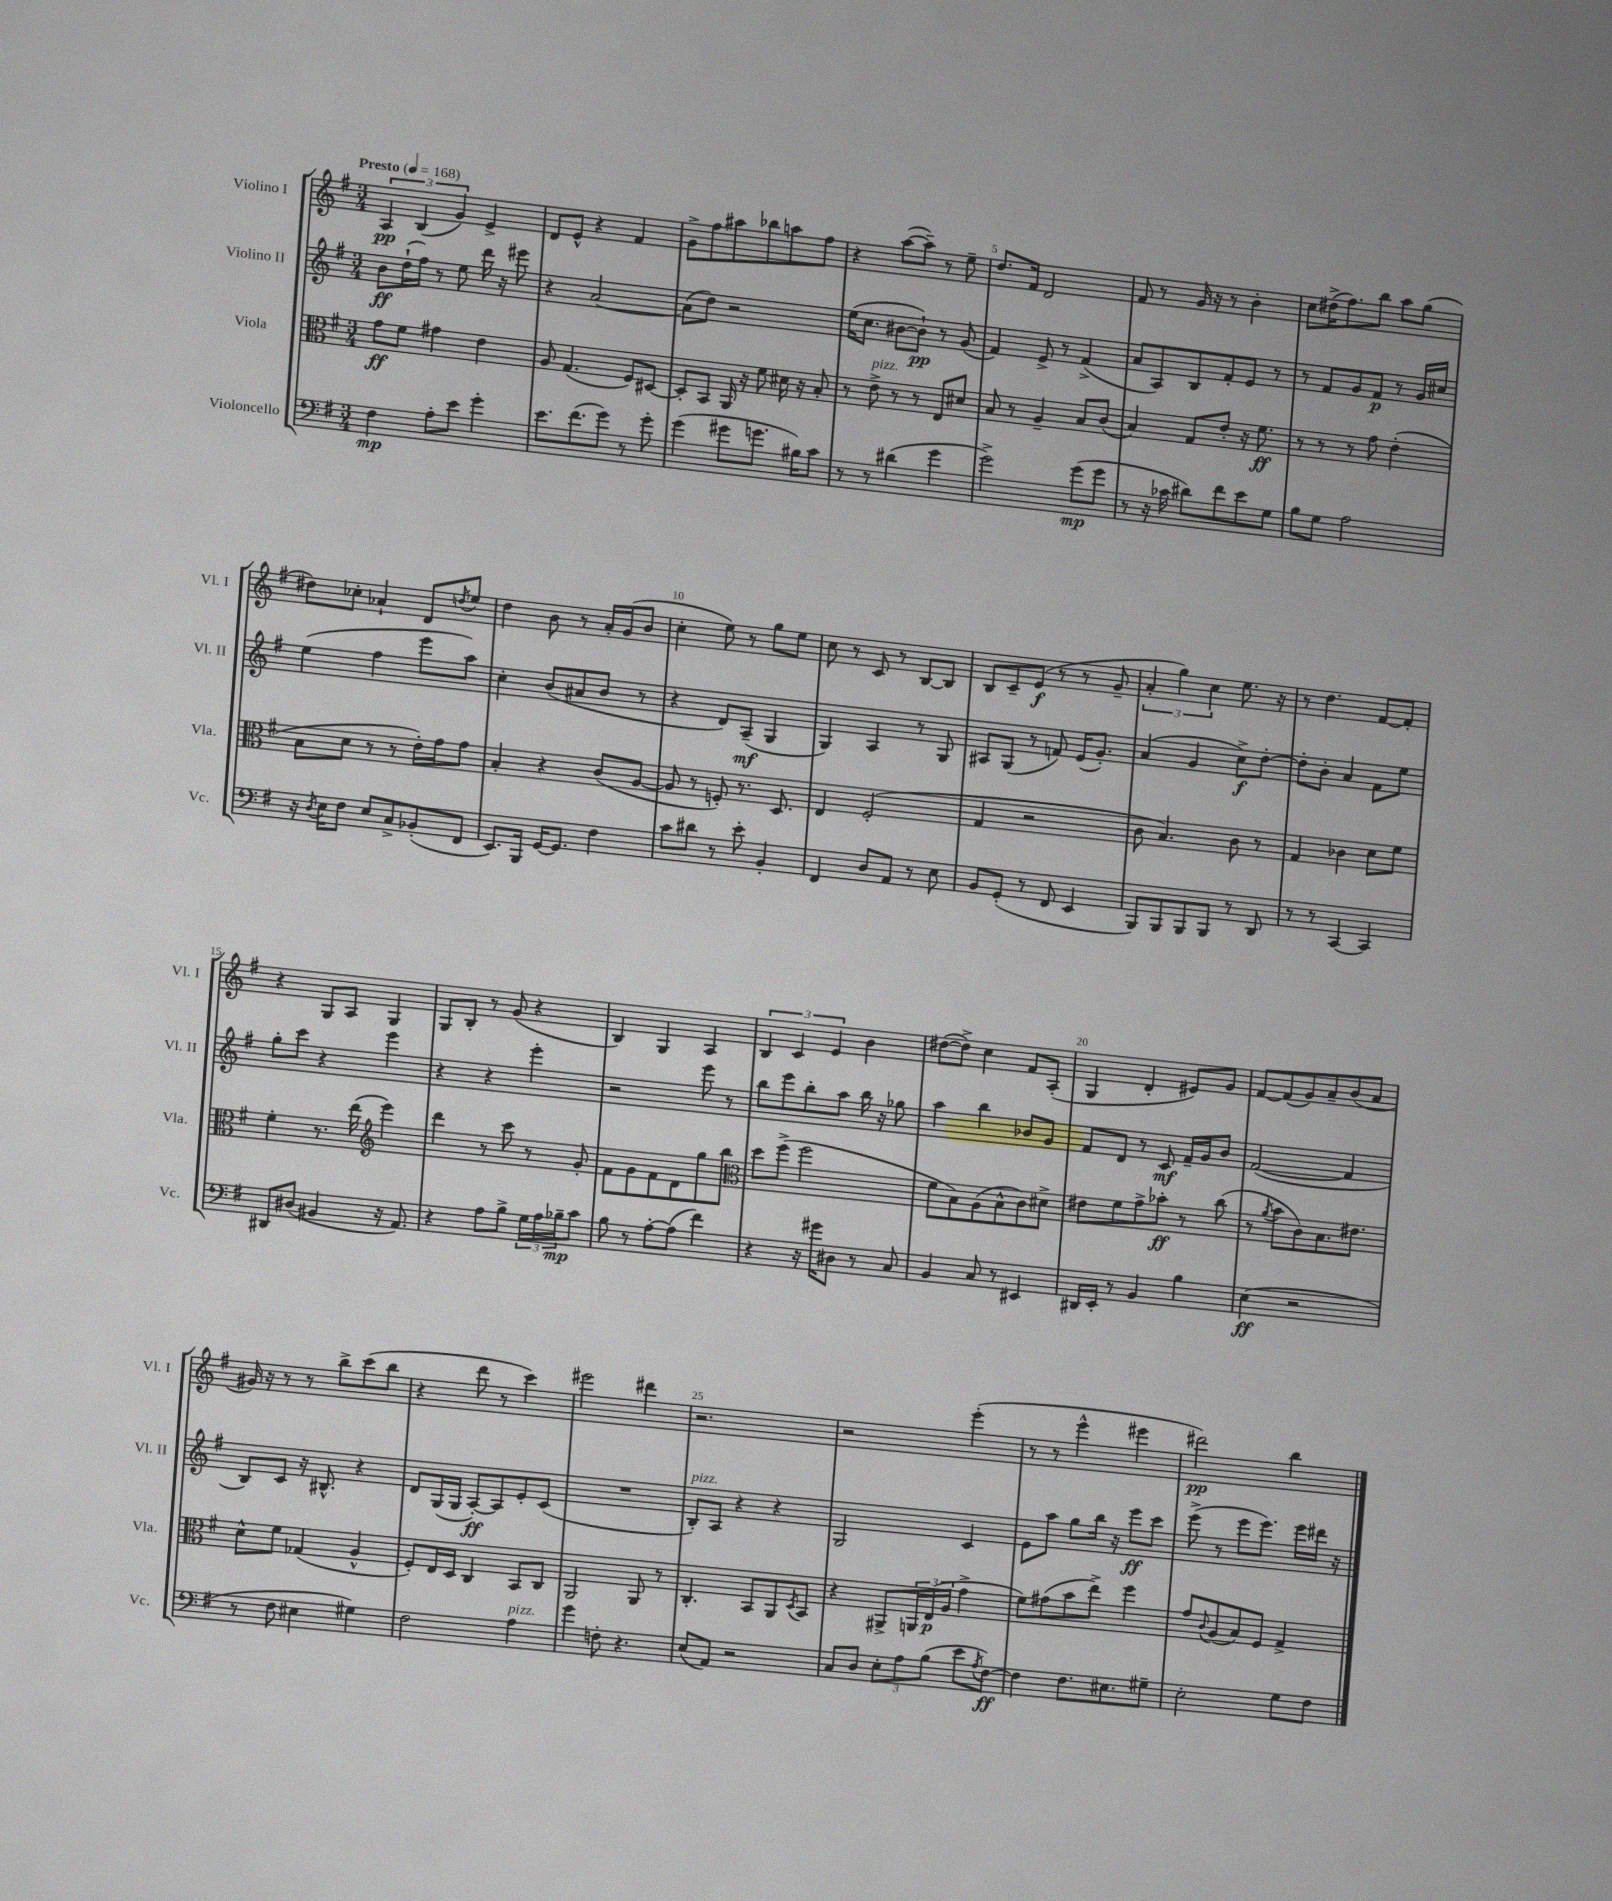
<<
\new StaffGroup <<
\new Staff = "s0" \with { instrumentName = "Violino I" shortInstrumentName = "Vl. I" } {
    \clef treble \key g \major \numericTimeSignature \time 3/4 \tempo "Presto" 4 = 168
    \tuplet 3/2 { a4\pp b4( g'4) } e'4-> |
    d'8 e'8-^ r4 fis'4 |
    g'8-> fis''8 ais''8 bes''8 a''8 fis''8 |
    r4 a''8~( a''8--) r8 e''8-- |
    d''8. fis'16 d'2 |
    fis'8 r8 g'16 r16 r8 b'4-. |
    c''8 dis''16->( fis''8.) b''8 a''8 g''8( |
    dis''8) ces''8-. aes'4-! d'8 \acciaccatura { d''8 } e''8 |
    d''4 b'8 r8 a'16-. g'16( b'8 |
    c''4-. e''8) r8 g''8 e''8 |
    c''8 r8 c'8 r8 b8~ b8 |
    b8 c'8-- e'8\f( r8 r8 g'8-- |
    \tuplet 3/2 { a'4-. g''4) c''4 } e''8. r16 |
    r8 d''4. fis'8~ fis'8-. |
    r4 g8 a8 g4 |
    g8 b8-. r8 g'8( r4 |
    b4) g4 a4 |
    \tuplet 3/2 { b4 c'4 e'4 } b'4 |
    dis''8~( dis''8->) c''4 fis'8 a8-.( |
    g4 d'4-. eis'8) g'8 |
    fis'8~ fis'8( g'8) a'8-- b'8( a'8 |
    gis'16) r16 r8 r8 b''8-> c'''8( b''8 |
    r4 d'''8 r8 c'''4) |
    eis'''2 dis'''4 |
    r2. |
    r2 e'''4-.( |
    r8 r8 e'''4-^ eis'''4 |
    dis'''2\pp) b''4 \bar "|." |
}
\new Staff = "s1" \with { instrumentName = "Violino II" shortInstrumentName = "Vl. II" } {
    \clef treble \key g \major \numericTimeSignature \time 3/4
    b'8\ff d''16-!( fis''16) r8 e''8 d'''16 r16 eis'''8 |
    r4 a'2~ |
    a'8( d''8) r2 |
    e''16( c''8. bis'8~ bis'8-!\pp) r8 g'8( |
    fis'4) e'8-> r8 fis'4->( |
    a'8 a8) b8 fis'8-. e'8 r8 |
    r8 fis'8 g'8 fis'8\p r8 g'16 cis''16 |
    e''4( fis''4 e'''8 a''8) |
    c''4-. b'8( ais'8 b'8 r8 |
    r4 d'8) a8--\mf( g4 |
    g4) a4 r8 g8 |
    ais8 g8( r8 f'8) e'16( g'8.-.) |
    a'4( g'4 c''8->\f) d''8~-. |
    d''8-. b'8-. a'4 fis'8 e''8 |
    g''8-. c'''8 r4 e'''4 |
    r4 r4 e'''4-. |
    r2 e'''8 r8 |
    b''8 e'''8 b''8-. a''8 b''16 r16 ges''8 |
    a''4 b''4 bes'8 g'8 |
    fis'8 d'8 r8 c'8\mf fis'16-- g'16 b'8 |
    fis'2~( fis'4 |
    b8) c'8 r16 bis8.-^ r4 |
    d'8 g16( g16 a8~-.\ff) a8 e'8-. c'8( |
    R2. |
    b8-.^\markup { \italic "pizz." }) a8 r4 r4 |
    g2 c'4 |
    e'8 a''8 g''8 b''16 r16 e'''8\ff c'''8 |
    e'''8->( r8 e'''8 e'''8.) e'''16 dis'''16 r16 \bar "|." |
}
\new Staff = "s2" \with { instrumentName = "Viola" shortInstrumentName = "Vla." } {
    \clef alto \key g \major \numericTimeSignature \time 3/4
    g'8\ff fis'8 gis'4 e'4 |
    a8 g4.( fis8) dis8~ |
    dis8-. b,8 a,16 r16 fis'8 dis'16 r16 b8-. |
    r8 e'8->^\markup { \italic "pizz." } r8 r8 e8 dis'8 |
    b8 r8 a4-- b8 c'8( |
    b4) g8 e'8-. r16 fis'8.\ff |
    r8 r8 r8 g'8 e'4-.( |
    b8 d'8 r8 r8 e'16-.) g'16 g'8 |
    b4-. r4 c'8( a8~ |
    a8 r8 f8-.) r8. d8. |
    e4 fis2-.( |
    g4 r2 |
    c'8 b4.) c'8 r8 |
    g4 ces'4 d'8 fis'8 |
    fis'4-. r8. e''16( \clef treble e'''4) |
    d'''4 r8 c'''8 r8 g'8-. |
    fis'8 g'8 fis'8 d'8 g''8 b''8 |
    \clef alto d''8 fis''8->( fis''2 |
    fis'8 b8) a8( b8-^ c'8) dis'8-> |
    eis'8 fis'8 g'8-> bes'8-.\ff r8 c''8( |
    r8 \acciaccatura { a'8 } b'8 c'8) b8. eis'8. |
    d'8-^ fis'8 ges4( a4-^ |
    fis8-.) e16 d16 c4 b,8 c8 |
    a,2 a,8 r8 |
    c4.-. b,8 a,8 \acciaccatura { d8 } b,8 |
    r4 ais,8-> \tuplet 3/2 { a,16 e16\p( a16 } g'4-> |
    fis'8) gis'8( b'8 e''8->) fis''4 |
    g'8 \appoggiatura { c'8 } a8( b8) fis8 g4-> \bar "|." |
}
\new Staff = "s3" \with { instrumentName = "Violoncello" shortInstrumentName = "Vc." } {
    \clef bass \key g \major \numericTimeSignature \time 3/4
    fis4\mp a8-. e'8 g'4-. |
    e'8. fis'8.( g'8) r8 g'8-. |
    g'4( gis'8 g'8. bis16) c'8 |
    r8 r8 dis'4( g'4 |
    g'2->) g'8\mp( g'8 |
    r8 r16 ces'16 dis'8) fis'8 e'8 g8 |
    b8 g8 a2 |
    r16 \acciaccatura { d8 } e16 fis8 e8 c8-> bes,8-.( fis,8 |
    e,8.) b,,16 g,16~ g,8. fis4 |
    c'8 dis'8 r8 e'8-. b,4-. |
    fis,4 d8 a,8 r8 e8 |
    b,8 g,8-.( r8 fis,8 e,4 |
    b,,8) b,,8 b,,8 b,,8 r8 d,8 |
    r8 r8 c,4~ c,4 |
    dis,8 dis8( bis,4 r16 a,8.) |
    r4 a8 b8-> \tuplet 3/2 { g16 a16 bes16--\mp } c'8 |
    b8 r8 a8~-. a8( fis'4) |
    r4 r16 gis'16 dis8 r8 c8 |
    b,4 c8 r8 eis,4 |
    dis,16 e,16-. r8 b,4 b4 |
    e4\ff( r2 |
    r8 fis8 eis4 gis4) |
    fis2 a4^\markup { \italic "pizz." } |
    g'4 f8-. r4. |
    e8( a,8) r2 |
    c8 d8 \tuplet 3/2 { e8-. a8 b8( } e'8 \acciaccatura { a8 } fis8~\ff) |
    fis4 fis8. eis8. gis8-- |
    e2-. g8 fis8 \bar "|." |
}
>>
>>
\layout { \context { \Score \override BarNumber.break-visibility = ##(#f #t #t) barNumberVisibility = #(every-nth-bar-number-visible 5) } }
